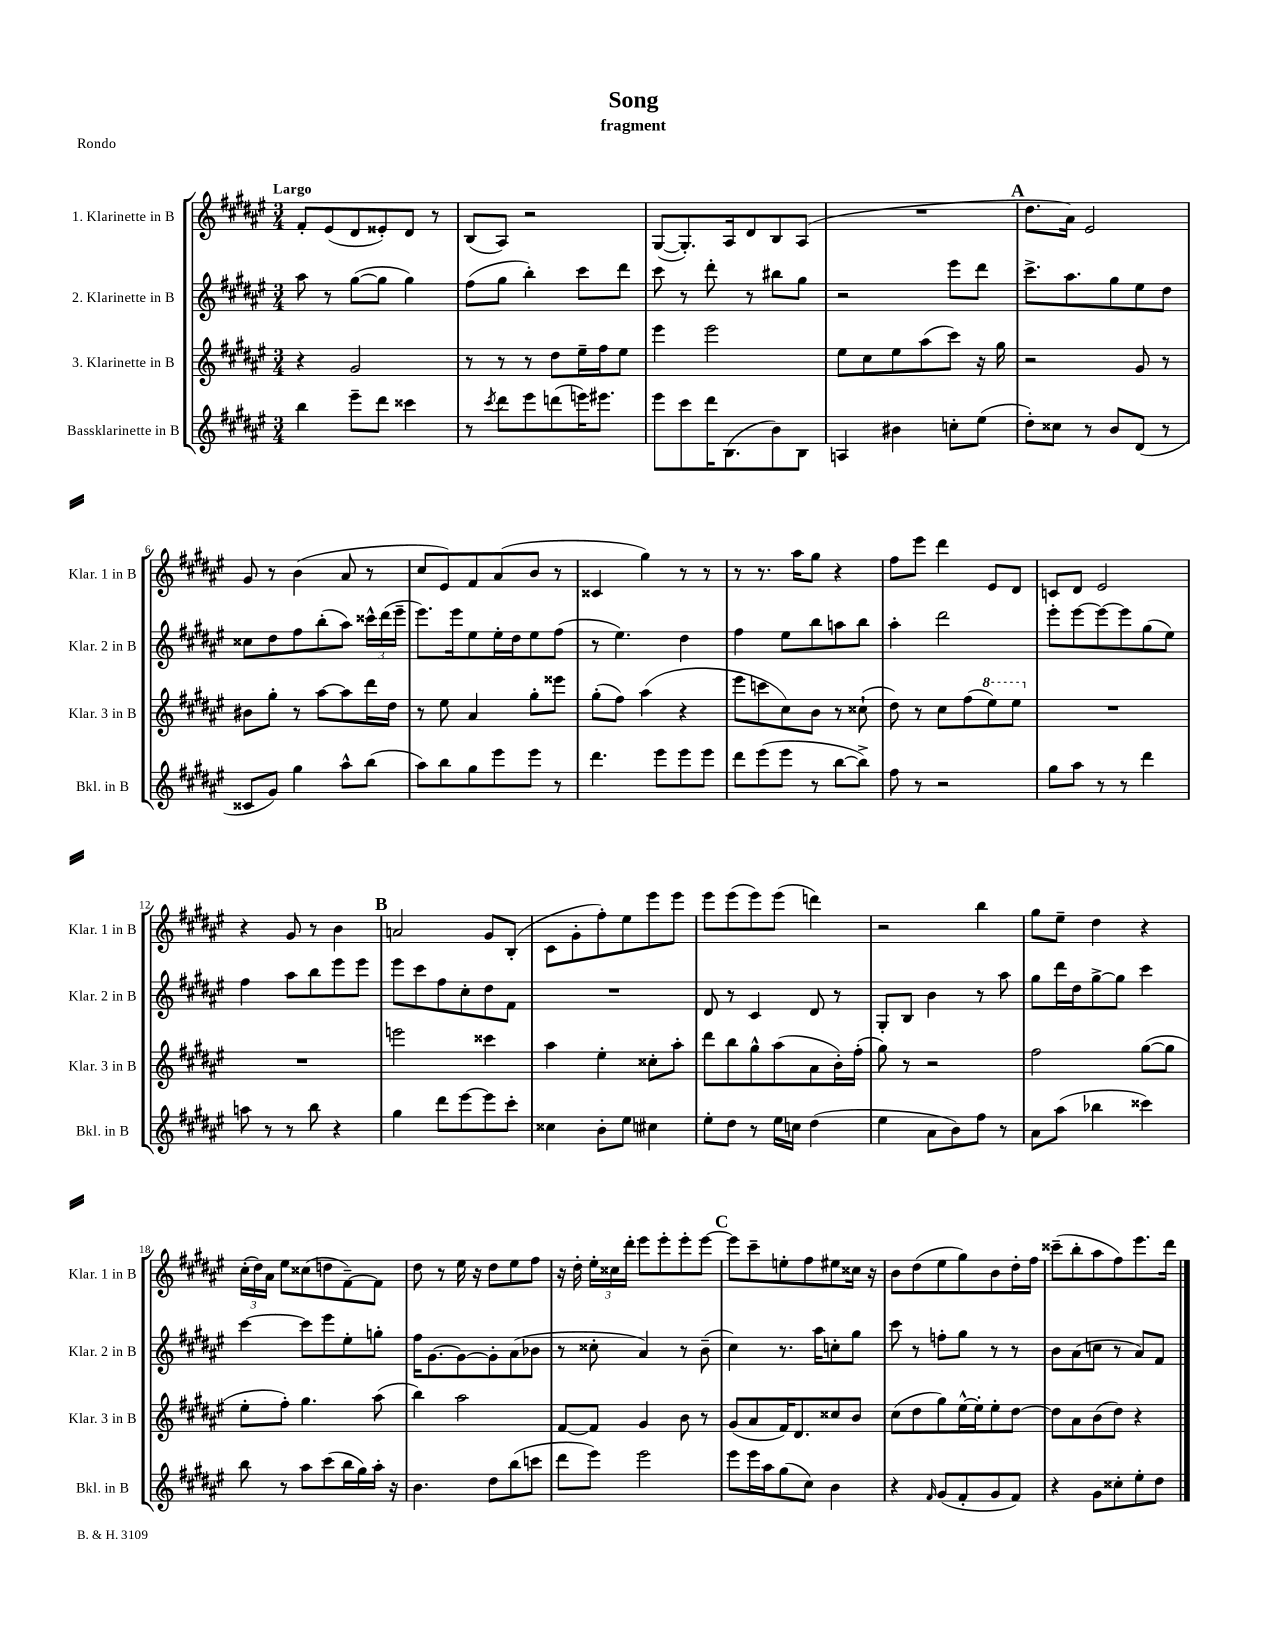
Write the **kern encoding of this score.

**kern	**kern	**kern	**kern
*staff4	*staff3	*staff2	*staff1
*clefG2	*clefG2	*clefG2	*clefG2
*k[f#c#g#d#a#e#]	*k[f#c#g#d#a#e#]	*k[f#c#g#d#a#e#]	*k[f#c#g#d#a#e#]
*M3/4	*M3/4	*M3/4	*M3/4
4bb	4r	8aa#	8f#'
.	.	8r	(8e#
8eee#~	2g#	([8gg#	8d#
8ddd#	.	8gg#]	8e##')
4ccc##	.	4gg#)	8d#
.	.	.	8r
=	=	=	=
8r	8r	(8ff#	(8B
8qccc#	.	.	.
8ddd#	8r	8gg#	8A#)
8eee#	8r	4bb')	2r
(8ddd	8dd#	.	.
16eee)	16ee#~	8ccc#	.
8.eee#	16ff#	.	.
.	8ee#	8ddd#	.
=	=	=	=
8eee#	4eee#	8ccc#	([8G#
8ccc#	.	8r	8.G#'])
16ddd#	2eee#	8ddd#'	.
(8.B	.	.	16A#
.	.	8r	8d#
8b)	.	8bb#	8B
8B	.	8gg#	(8A#
=	=	=	=
4A	8ee#	2r	2.r
.	8cc#	.	.
4b#	8ee#	.	.
.	(8aa#	.	.
8cc'	8ccc#)	8eee#	.
(8ee#	16r	8ddd#	.
.	16gg#	.	.
=	=	=	=
8dd#')	2r	8.ccc#^	8.dd#
8cc##	.	.	.
.	.	8.aa#	16a#)
8r	.	.	2e#
8b	.	8gg#	.
(8d#	8g#	8ee#	.
8r	8r	8dd#	.
=	=	=	=
8c##	8b#	8cc##	8g#
8g#)	8gg#'	8dd#	8r
4gg#	8r	8ff#	(4b
.	[8aa#	(8bb'	.
8aa#^^	8aa#]	8aa#)	8a#
(8bb	16ddd#	24ccc##^^	8r
.	.	(24ddd#	.
.	16dd#	.	.
.	.	24eee#~	.
=	=	=	=
8aa#)	8r	8.eee#)	8cc#
8bb	8ee#	.	8e#)
.	.	16eee#	.
8gg#	4a#	8ee#	8f#
8eee#	.	16ee#'	(8a#
.	.	16dd#	.
8eee#	8gg#'	8ee#	8b
8r	8eee##	(8ff#	8r
=	=	=	=
4.ddd#	(8gg#'	8r	4c##
.	8ff#)	4.ee#)	.
.	(4aa#	.	4gg#)
8eee#	.	.	.
8eee#	4r	4dd#	8r
8eee#	.	.	8r
=	=	=	=
8ddd#	8eee#	4ff#	8r
(8eee#	8ccc	.	8.r
8eee#	8cc#)	8ee#	.
.	.	.	16aa#
8r	8b	8bb	8gg#
[8bb	8r	8aa	4r
8bb^])	(8cc##`	8bb	.
=	=	=	=
8ff#	8dd#)	4aa#'	8ff#
8r	8r	.	8eee#
2r	8cc#	2ddd#	4ddd#
.	(8ff#	.	.
.	8eee#)	.	8e#
.	8eee#	.	8d#
=	=	=	=
8gg#	2.r	8eee#'	8c
8aa#	.	[8eee#	8d#
8r	.	8eee#_	2e#
8r	.	8eee#]	.
4ddd#	.	(8gg#	.
.	.	8ee#)	.
=	=	=	=
8aa	2.r	4ff#	4r
8r	.	.	.
8r	.	8aa#	8g#
8bb	.	8bb	8r
4r	.	8eee#	4b
.	.	8eee#	.
=	=	=	=
4gg#	2eee	8eee#	2a
.	.	8ccc#	.
8ddd#	.	8ff#	.
[8eee#	.	8cc#'	.
8eee#]	4ccc##	8dd#	8g#
8ccc#'	.	8f#	(8B'
=	=	=	=
4cc##	4aa#	2.r	8c#
.	.	.	8g#'
8b'	4ee#'	.	8ff#')
8ee#	.	.	8ee#
4cc#	8cc##'	.	8eee#
.	8aa#'	.	8eee#
=	=	=	=
8ee#'	8ddd#	8d#	8eee#
8dd#	8bb	8r	(8eee#
8r	8gg#^^	4c#	8eee#)
16ee#	(8aa#	.	(8eee#
16cc	.	.	.
(4dd#	8a#	8d#	4ddd)
.	16b')	8r	.
.	(16ff#'	.	.
=	=	=	=
4ee#	8gg#)	8G#'	2r
.	8r	8B	.
8a#	2r	4b	.
8b)	.	.	.
8ff#	.	8r	4bb
8r	.	8aa#	.
=	=	=	=
8a#	2ff#	8gg#	8gg#
(8aa#	.	16ddd#	8ee#~
.	.	16dd#	.
4bb-	.	[8gg#^	4dd#
.	.	8gg#]	.
4ccc##)	([8gg#	4ccc#	4r
.	8gg#]	.	.
=	=	=	=
8bb	8ee#'	[4ccc#	(24cc#'
.	.	.	24dd#)
.	.	.	24a#
8r	8ff#')	.	8ee#
8aa#	4.gg#	8ccc#]	(8cc##
(8ccc#	.	8eee#	8dd
16bb	.	8ee#'	[8f#~)
16gg#)	.	.	.
16aa#'	(8aa#	8gg'	8f#]
16r	.	.	.
=	=	=	=
4.b	4bb)	16ff#	8dd#
.	.	[8.g#	.
.	.	.	8r
.	2aa#	8g#_	16ee#
.	.	.	16r
8dd#	.	8g#']	8dd#
(8bb	.	(8a#	8ee#
8ccc	.	8b-	8ff#
=	=	=	=
8ddd#	[8f#	8r	16r
.	.	.	16dd#'
8eee#)	8f#]	8cc##'	24ee#'
.	.	.	24cc##
.	.	.	24ddd#'
2eee#	4g#	4a#)	8eee#
.	.	.	8eee#'
.	8b	8r	8eee#'
.	8r	(8b~	[8eee#
=	=	=	=
8eee#	(8g#	4cc#)	8eee#]
16eee#	8a#	.	8ccc#~
16aa#	.	.	.
(8gg#	16f#)	8.r	8ee'
.	8.d#	.	.
8cc#)	.	.	8ff#
.	.	16aa#	.
4b	8cc##	8cc'	8ee#
.	8b	8gg#	16cc##
.	.	.	16r
=	=	=	=
4r	(8cc#	8ccc#	8b
.	8dd#	8r	(8dd#
16qqf#	.	.	.
(8g#	8gg#)	8ff'	8ee#
8f#'	[16ee#^^	8gg#	8gg#)
.	16ee#']	.	.
8g#	8ee#'	8r	8b
8f#)	[8dd#	8r	16dd#'
.	.	.	16ff#
=	=	=	=
4r	8dd#]	8b	(8ccc##~
.	8a#	(8a#	8bb'
8g#	(8b	8cc	8aa#
8cc##'	8dd#)	8r	8ff#)
8ee#'	4r	8a#)	8.eee#
8dd#	.	8f#	.
.	.	.	16ddd#
==	==	==	==
*-	*-	*-	*-
